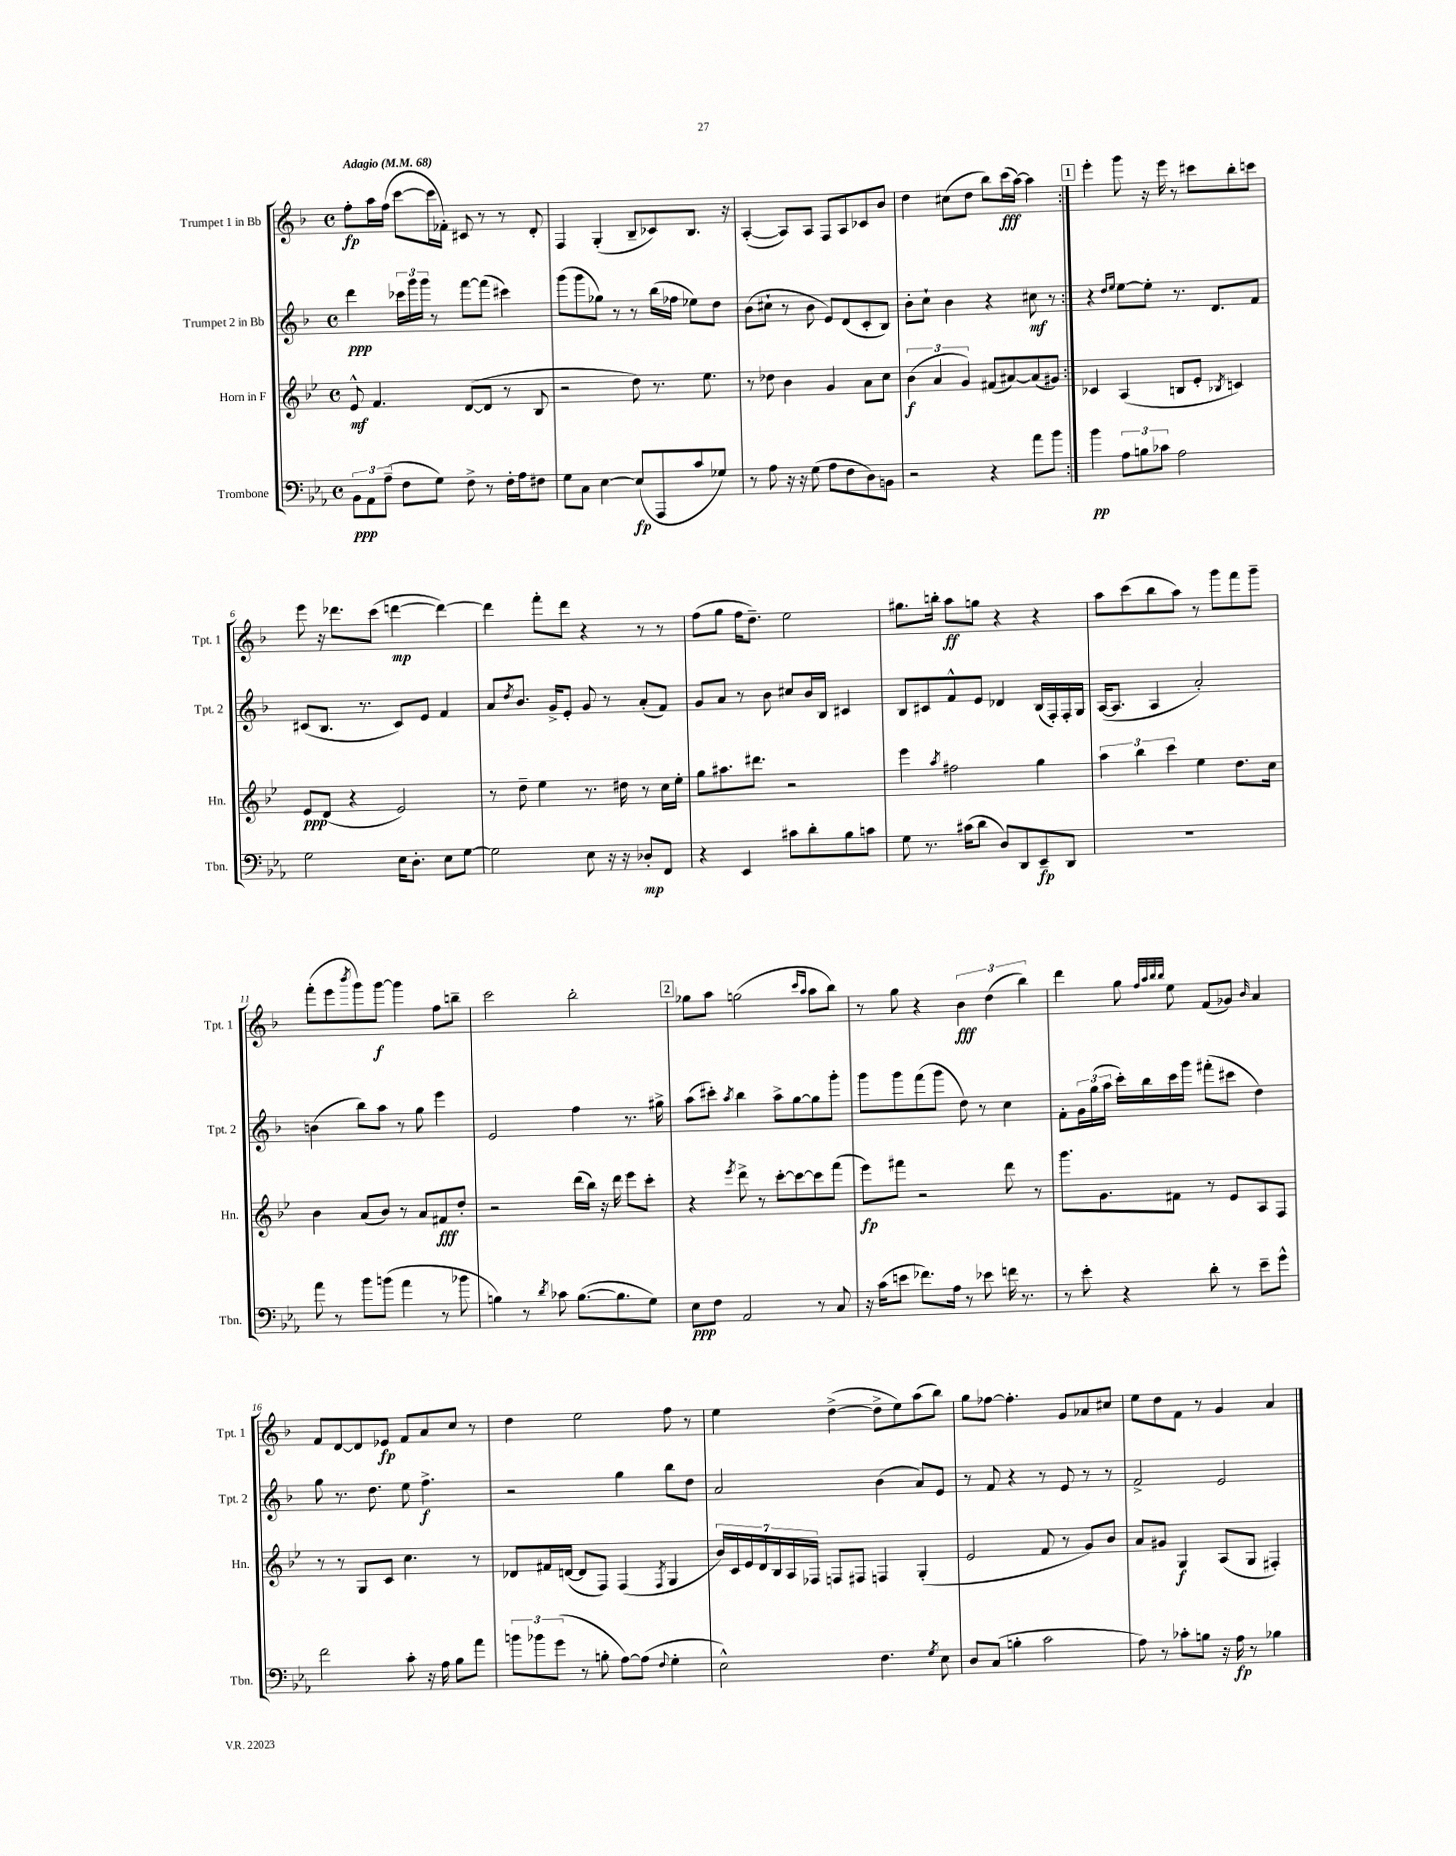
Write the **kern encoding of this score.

**kern	**dynam	**kern	**dynam	**kern	**dynam	**kern	**dynam
*part4	*part4	*part3	*part3	*part2	*part2	*part1	*part1
*staff4	*staff4	*staff3	*staff3	*staff2	*staff2	*staff1	*staff1
*I"Trombone	*	*I"Horn in F	*	*I"Trumpet 2 in Bb	*	*I"Trumpet 1 in Bb	*
*I'Tbn.	*	*I'Hn.	*	*I'Tpt. 2	*	*I'Tpt. 1	*
*clefF4	*	*clefG2	*	*clefG2	*	*clefG2	*
*k[b-e-a-]	*	*k[b-e-]	*	*k[b-]	*	*k[b-]	*
*M4/4	*	*M4/4	*	*M4/4	*	*M4/4	*
*met(c)	*	*met(c)	*	*met(c)	*	*met(c)	*
*MM68	*	*MM68	*	*MM68	*	*MM68	*
=1	=1	=1	=1	=1	=1	=1	=1
!	!	!	!	!	!	!LO:TX:a:B:t=Adagio	!
12BB-\L	ppp	8e-^^/	mf	4ddd\	ppp	8ff'\L	fp
12AA-\	.	.	.	.	.	.	.
.	.	4.f/	.	.	.	16aa\L	.
(12A-~\J	.	.	.	.	.	.	.
.	.	.	.	.	.	(16ff\JJ	.
8F\L	.	.	.	24ccc-X\LL	.	[8ccc\L	.
.	.	.	.	24ggg\	.	.	.
.	.	.	.	24ggg\JJ	.	.	.
8G\J)	.	.	.	8r	.	16ccc\L]	.
.	.	.	.	.	.	16f-X'\JJ)	.
8F^\	.	([8d/L	.	[8fff\L	.	8c#X/	.
8r	.	8d/J]	.	(8fff\J]	.	8r	.
16F'\LL	.	8r	.	4ccc#X\)	.	8r	.
16A-\J	.	.	.	.	.	.	.
8F#X\J	.	8B-/	.	.	.	8d'/	.
=2	=2	=2	=2	=2	=2	=2	=2
8G\L	.	2r	.	(8ggg\L	.	4F/	.
8C\J	.	.	.	8ggg\	.	.	.
[4E-\	.	.	.	8gg-X\J)	.	(4G'/	.
.	.	.	.	8r	.	.	.
(8E-/L]	fp	8dd\)	.	8r	.	8B-~/L	.
8AAA-/	.	8.r	.	(16bb-\LL	.	8c-X/)	.
.	.	.	.	16ff-X\JJ	.	.	.
8c/	.	.	.	8ee-X\L)	.	8.B-/J	.
.	.	8.ee-\	.	.	.	.	.
8G-X/J)	.	.	.	8dd\J	.	.	.
.	.	.	.	.	.	16r	.
=3	=3	=3	=3	=3	=3	=3	=3
8r	.	8r	.	(8b-\L	.	([4A'/	.
8A-\	.	8dd-X\	.	8cc#X`\J	.	.	.
16r	.	4b-\	.	8r	.	8A/L])	.
16r	.	.	.	.	.	.	.
(8G\	.	.	.	8b-\	.	8A/J	.
8A-\L	.	4g/	.	8e/L)	.	8F/L	.
8F\	.	.	.	(8d/	.	8A/	.
8D\)	.	8a\L	.	8c'/	.	8c-X/	.
8BBn\J	.	8cc\J	.	8B-/J)	.	8b-/J	.
=4	=4	=4	=4	=4	=4	=4	=4
2r	.	(6b-\	f	8b-'\L	.	4dd\	.
.	.	.	.	8cc`\J	.	.	.
.	.	6a/	.	.	.	.	.
.	.	.	.	4b-\	.	(8cc#X\L	.
.	.	6g/)	.	.	.	.	.
.	.	.	.	.	.	8dd\J	.
4r	.	(8f#X/L	.	4r	.	8bb-\L)	.
.	.	[8a#X/)	.	.	.	(16ccc\L	fff
.	.	.	.	.	.	[16aa\JJ)	.
8a-\L	.	(8a#/]	.	8cc#X\	mf	4aa\]	.
8b-\J	.	8g#X/J)	.	8r	.	.	.
!!LO:REH:place=s1:t=1
=5:|!	=5:|!	=5:|!	=5:|!	=5:|!	=5:|!	=5:|!	=5:|!
4b-\	pp	4c-X/	.	4r	.	4eee'\	.
.	.	.	.	16qqdd/LL	.	.	.
.	.	.	.	16qqee/JJ	.	.	.
12A-\L	.	(4A/	.	[8ee\L	.	8ggg\	.
12Bn\	.	.	.	.	.	.	.
.	.	.	.	8ee'\J]	.	16r	.
12c-X\J	.	.	.	.	.	.	.
.	.	.	.	.	.	16eee\	.
2A-\	.	8Bn/L	.	8.r	.	8r	.
.	.	8e-'/J	.	.	.	8ccc#X\L	.
.	.	.	.	8.d/L	.	.	.
.	.	8qB-X/	.	.	.	.	.
.	.	4cn/)	.	.	.	8bb-'\	.
.	.	.	.	8f/J	.	8cccn\J	.
!!LO:LB:g=z
=6	=6	=6	=6	=6	=6	=6	=6
2G\	.	8e-/L	ppp	(8c#X/L	.	8eee\	.
.	.	(8d/J	.	8.B-/J	.	16r	.
.	.	.	.	.	.	8.ddd-X\L	.
.	.	4r	.	.	.	.	.
.	.	.	.	8.r	.	.	.
.	.	.	.	.	.	(8ccc\J	.
16E-\KL	.	2e-/)	.	8c#/L)	.	[4dddn\	mp
8.D'\J	.	.	.	.	.	.	.
.	.	.	.	8e/J	.	.	.
8E-\L	.	.	.	4f/	.	4ddd\_)	.
[8G\J	.	.	.	.	.	.	.
=7	=7	=7	=7	=7	=7	=7	=7
2G\]	.	8r	.	8a/L	.	4ddd\]	.
.	.	.	.	8qdd/	.	.	.
.	.	8dd~\	.	8.b-/J	.	.	.
.	.	4ee-\	.	.	.	8fff'\L	.
.	.	.	.	16g^/KL	.	.	.
.	.	.	.	8e'/J	.	8ddd\J	.
8E-\	.	8.r	.	8g/	.	4r	.
16r	.	.	.	8r	.	.	.
16r	.	16dd#X\	.	.	.	.	.
8D-X'/L	mp	8r	.	(8a'/L	.	8r	.
8FF/J	.	16cc\LL	.	8f/J)	.	8r	.
.	.	16ee-'\JJ	.	.	.	.	.
=8	=8	=8	=8	=8	=8	=8	=8
4r	.	8gg\L	.	8g/L	.	(8ff\L	.
.	.	8.aa#X\	.	8a/J	.	8gg\J	.
4EE-/	.	.	.	8r	.	16ff\KL	.
.	.	8.ddd#X\J	.	.	.	8.dd~\J)	.
.	.	.	.	8b-\	.	.	.
8c#X\L	.	2r	.	8cc#X/L	.	2ee\	.
8d'\	.	.	.	16b-/L	.	.	.
.	.	.	.	16B-/JJ	.	.	.
8B-\	.	.	.	4c#X/	.	.	.
8cn\J	.	.	.	.	.	.	.
=9	=9	=9	=9	=9	=9	=9	=9
8G\	.	4eee-\	.	8B-/L	.	8.gg#X\L	.
8.r	.	.	.	8c#X/	.	.	.
.	.	.	.	.	.	16bbn'\Jk	.
.	.	8qaa/	.	.	.	.	.
.	.	2ff#X\	.	8f^^/	.	8aa\L	ff
(16c#X\KL	.	.	.	.	.	.	.
8d\J	.	.	.	8e/J	.	8ggn\J	.
8D/L)	.	.	.	4d-X/	.	4r	.
8DD/	.	.	.	.	.	.	.
8EE-~/	fp	4gg\	.	(16B-/LL	.	4r	.
.	.	.	.	16F'/)	.	.	.
8DD/J	.	.	.	16F'/	.	.	.
.	.	.	.	16G/JJ	.	.	.
=10	=10	=10	=10	=10	=10	=10	=10
1r	.	6aa\	.	([16A/KL	.	8aa\L	.
.	.	.	.	8.A/J]	.	.	.
.	.	.	.	.	.	(8ccc\	.
.	.	6bb-\	.	.	.	.	.
.	.	.	.	4A/	.	8bb-\	.
.	.	6ccc\	.	.	.	.	.
.	.	.	.	.	.	8aa\J)	.
.	.	4ee-\	.	2a'/)	.	8r	.
.	.	.	.	.	.	8ggg\L	.
.	.	8.dd\L	.	.	.	8fff\	.
.	.	.	.	.	.	8ggg~\J	.
.	.	16cc\Jk	.	.	.	.	.
!!LO:LB:g=z
=11	=11	=11	=11	=11	=11	=11	=11
8a-\	.	4b-\	.	(4bn\	.	(8fff'\L	.
8r	.	.	.	.	.	8eee\	.
.	.	.	.	.	.	8qbbb-/	.
8b-\L	.	(8a/L	.	8bb-\L)	.	8ggg\)	.
(8bn\J	.	8b-/J)	.	8aa\J	.	[8ggg\J	f
4a-\	.	8r	.	8r	.	4ggg\]	.
.	.	8a/L	.	8gg\	.	.	.
8r	.	8f#X/	fff	4eee\	.	8ff\L	.
8b-X\	.	8dd'/J	.	.	.	8bbn~\J	.
=12	=12	=12	=12	=12	=12	=12	=12
4Bn\)	.	2r	.	2e/	.	2ccc\	.
8r	.	.	.	.	.	.	.
8qd/	.	.	.	.	.	.	.
8c-X\	.	.	.	.	.	.	.
([8.B\L	.	(16ddd\LL	.	4ff\	.	2bb-'\	.
.	.	16bb-\JJ)	.	.	.	.	.
.	.	16r	.	.	.	.	.
8.B\]	.	16ddd\	.	.	.	.	.
.	.	8eee-\L	.	8.r	.	.	.
8G\J)	.	8ccc'\J	.	.	.	.	.
.	.	.	.	16gg#X^\	.	.	.
!!LO:REH:place=s1:t=2
=13	=13	=13	=13	=13	=13	=13	=13
8E-\L	ppp	4r	.	(8aa\L	.	8gg-X\L	.
8F\J	.	.	.	8ccc#X'\J)	.	8aa\J	.
.	.	8qeee-/	.	8qaa/	.	.	.
2AA-/	.	8ddd^\	.	4bb-\	.	(2ggn\	.
.	.	8r	.	.	.	.	.
.	.	[8ccc'\L	.	8aa^\L	.	.	.
.	.	8ccc\_	.	[8gg\	.	.	.
.	.	.	.	.	.	16qqccc/LL	.
.	.	.	.	.	.	16qqaa/JJ	.
8r	.	8ccc\]	.	8gg\]	.	8aa\L	.
8C/	.	(8fff\J	.	8ggg'\J	.	8bb-\J)	.
=14	=14	=14	=14	=14	=14	=14	=14
16r	.	8eee-\L)	fp	8ggg\L	.	8r	.
(16c\KL	.	.	.	.	.	.	.
8en\J	.	8fff#X\J	.	8ggg\	.	8gg\	.
8.f-X\L)	.	2r	.	(8fff\	.	4r	.
.	.	.	.	8ggg\J	.	.	.
16A-\Jk	.	.	.	.	.	.	.
8r	.	.	.	8dd\)	.	6b-\	fff
8e-X\	.	.	.	8r	.	.	.
.	.	.	.	.	.	(6dd\	.
16fn\	.	8ddd\	.	4cc\	.	.	.
8.r	.	.	.	.	.	.	.
.	.	.	.	.	.	6bb-\)	.
.	.	8r	.	.	.	.	.
=15	=15	=15	=15	=15	=15	=15	=15
8r	.	8.ggg\L	.	8f'\L	.	4ddd\	.
8e-'\	.	.	.	24g\L	.	.	.
.	.	.	.	(24gg\	.	.	.
.	.	8.g\	.	.	.	.	.
.	.	.	.	24aa\JJ	.	.	.
4r	.	.	.	16ccc'\LL)	.	8gg\	.
.	.	.	.	16bb-\	.	.	.
.	.	.	.	.	.	32qqff/LLL	.
.	.	.	.	.	.	32qqaa/	.
.	.	.	.	.	.	32qqbb-/	.
.	.	.	.	.	.	32qqbb-/JJJ	.
.	.	8f#X\J	.	16ccc\	.	8ee\	.
.	.	.	.	16ggg\JJ	.	.	.
8d'\	.	8r	.	(8fff#X'\L	.	(8f/L	.
8r	.	8e-/L	.	8ccc#X\J	.	8g-X/J)	.
.	.	.	.	.	.	16qqb-/	.
8e-~\L	.	8A/	.	4dd\)	.	4a/	.
8g^^\J	.	8F/J	.	.	.	.	.
!!LO:LB:g=z
=16	=16	=16	=16	=16	=16	=16	=16
2f\	.	8r	.	8gg\	.	8f/L	.
.	.	8r	.	8.r	.	[8d/	.
.	.	8G/L	.	.	.	8d/]	.
.	.	.	.	8.dd\	.	.	.
.	.	8c/J	.	.	.	8e-X/J	fp
8c'\	.	4.cc\	.	8ee\	.	8f/L	.
16r	.	.	.	4.ff^\	f	8a/	.
16A-\	.	.	.	.	.	.	.
8B-\L	.	.	.	.	.	8cc/J	.
8a-\J	.	8r	.	.	.	8r	.
=17	=17	=17	=17	=17	=17	=17	=17
12bn\L	.	8d-X/L	.	2r	.	4dd\	.
12b-X\	.	.	.	.	.	.	.
.	.	16f#X/L	.	.	.	.	.
(12g\J	.	.	.	.	.	.	.
.	.	([16dn/JJ	.	.	.	.	.
8r	.	8d/L]	.	.	.	2ee\	.
8Bn'\	.	8F/J)	.	.	.	.	.
[8A-\L)	.	(4F/	.	4gg\	.	.	.
(8A-\J]	.	.	.	.	.	.	.
8qqF/	.	8qF/	.	.	.	.	.
4G'\	.	4G/	.	8bb-\L	.	8ff\	.
.	.	.	.	8dd\J	.	8r	.
=18	=18	=18	=18	=18	=18	=18	=18
2E-^^\)	.	28b-/LL)	.	2a/	.	4ee\	.
.	.	28c/	.	.	.	.	.
.	.	28e-/	.	.	.	.	.
.	.	28d/	.	.	.	.	.
.	.	28B-/	.	.	.	.	.
.	.	28A/	.	.	.	.	.
.	.	28F-X/JJ	.	.	.	.	.
.	.	8Fn/L	.	.	.	([4dd^\	.
.	.	8F#X/J	.	.	.	.	.
4.F\	.	4Fn/	.	(4b-\	.	8dd^\L]	.
.	.	.	.	.	.	8ee\)	.
.	.	(4G'/	.	8a/L)	.	(8aa\	.
8qG/	.	.	.	.	.	.	.
8E-\	.	.	.	8e/J	.	8bb-\J)	.
=19	=19	=19	=19	=19	=19	=19	=19
8D/L	.	2e-/	.	8r	.	8gg\L	.
(8C/J	.	.	.	8f/	.	[8ff-X\J	.
4Bn'\	.	.	.	4r	.	4.ff-'\]	.
2c\	.	8f/	.	8r	.	.	.
.	.	8r	.	8e/	.	8g/L	.
.	.	8g/L)	.	8r	.	8a-X/	.
.	.	8b-/J	.	8r	.	8cc#X/J	.
=20	=20	=20	=20	=20	=20	=20	=20
8A-\)	.	8a/L	.	2f^/	.	8ee\L	.
8r	.	8g#X/J	.	.	.	8dd\	.
8c-X'\L	.	4G/	f	.	.	8f\J	.
8Bn\J	.	.	.	.	.	8r	.
16r	.	(8A/L	.	2e/	.	4g/	.
16A-\	fp	.	.	.	.	.	.
8r	.	8G/J	.	.	.	.	.
4B-X\	.	4F#X'/)	.	.	.	4a/	.
==	==	==	==	==	==	==	==
*-	*-	*-	*-	*-	*-	*-	*-
